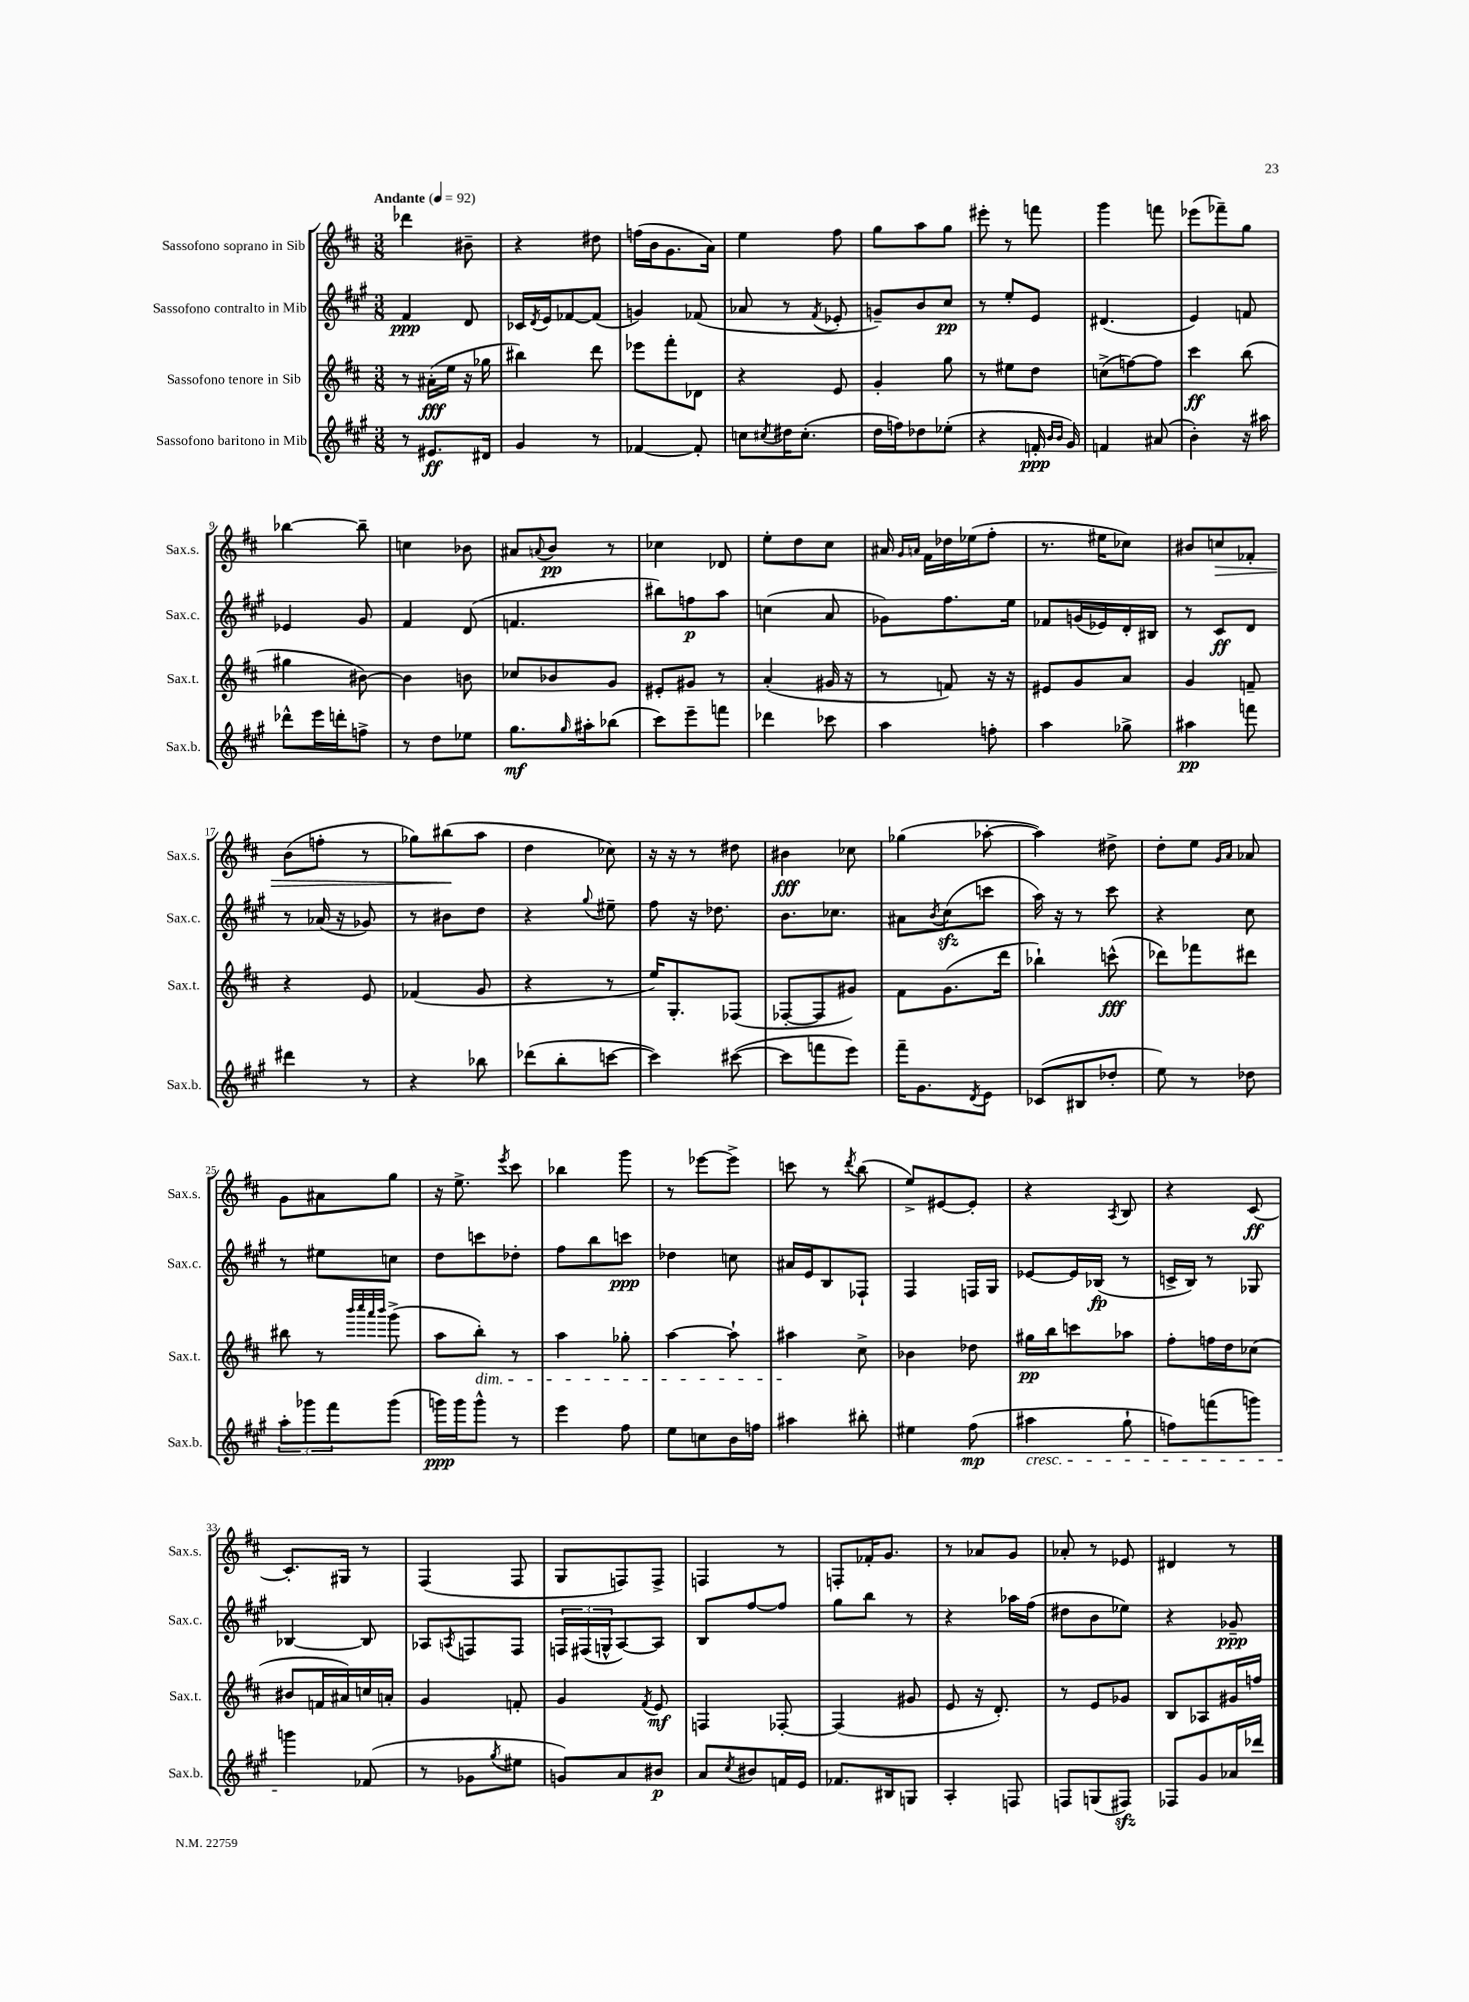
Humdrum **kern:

**kern	**dynam	**kern	**dynam	**kern	**dynam	**kern	**dynam
*part4	*part4	*part3	*part3	*part2	*part2	*part1	*part1
*staff4	*staff4	*staff3	*staff3	*staff2	*staff2	*staff1	*staff1
*I"Sassofono baritono in Mib	*	*I"Sassofono tenore in Sib	*	*I"Sassofono contralto in Mib	*	*I"Sassofono soprano in Sib	*
*I'Sax.b.	*	*I'Sax.t.	*	*I'Sax.c.	*	*I'Sax.s.	*
*clefG2	*	*clefG2	*	*clefG2	*	*clefG2	*
*k[f#c#g#]	*	*k[f#c#]	*	*k[f#c#g#]	*	*k[f#c#]	*
*M3/8	*	*M3/8	*	*M3/8	*	*M3/8	*
*MM92	*	*MM92	*	*MM92	*	*MM92	*
=1	=1	=1	=1	=1	=1	=1	=1
!	!	!	!	!	!	!LO:TX:a:B:t=Andante	!
8r	.	8r	.	4f#/	ppp	4ddd-X\	.
8.e#X/L	ff	(16a#X'\LL	fff	.	.	.	.
.	.	16ee\JJ	.	.	.	.	.
.	.	16r	.	8d/	.	8b#X~\	.
16d#X/Jk	.	16gg-X\	.	.	.	.	.
=2	=2	=2	=2	=2	=2	=2	=2
4g#/	.	4bb#X\)	.	16c-X/LL	.	4r	.
.	.	.	.	8qd/	.	.	.
.	.	.	.	16e/J	.	.	.
.	.	.	.	[8f-X/	.	.	.
8r	.	8ddd\	.	(8f-/J]	.	8dd#X\	.
=3	=3	=3	=3	=3	=3	=3	=3
[4f-X/	.	8eee-X\L	.	4gn/)	.	(16ffn\LL	.
.	.	.	.	.	.	16b\J	.
.	.	8fff#'\	.	.	.	8.g\	.
8f-'/]	.	8d-X\J	.	(8f-X/	.	.	.
.	.	.	.	.	.	16a\Jk)	.
=4	=4	=4	=4	=4	=4	=4	=4
8ccn\L	.	4r	.	8a-X/	.	4ee\	.
8qcc#X/	.	.	.	.	.	.	.
16dd#X\K	.	.	.	8r	.	.	.
(8.cc#'\J	.	.	.	.	.	.	.
.	.	.	.	8qf#/	.	.	.
.	.	8e/	.	8e-X'/	.	8ff#\	.
=5	=5	=5	=5	=5	=5	=5	=5
16dd\LL	.	4g'/	.	8gn~/L)	.	8gg\L	.
16ffn\J)	.	.	.	.	.	.	.
8dd-X\	.	.	.	8b/	.	8aa\	.
(8ee-X'\J	.	8gg\	.	8cc#/J	pp	8gg\J	.
=6	=6	=6	=6	=6	=6	=6	=6
4r	.	8r	.	8r	.	8eee#X'\	.
.	.	8ee#X\L	.	8ee'/L	.	8r	.
16fn'/	ppp	8dd\J	.	8e/J	.	8fffn\	.
16qqb/LL	.	.	.	.	.	.	.
16qqb/JJ	.	.	.	.	.	.	.
16g#/)	.	.	.	.	.	.	.
=7	=7	=7	=7	=7	=7	=7	=7
4fn/	.	(8ccn^\L	.	(4.d#X/	.	4ggg\	.
.	.	[8ffn\)	.	.	.	.	.
(8a#X/	.	8ff\J]	.	.	.	8fffn\	.
=8	=8	=8	=8	=8	=8	=8	=8
4b'\)	.	4ccc#\	ff	4e/)	.	(8eee-X\L	.
.	.	.	.	.	.	8fff-X~\)	.
16r	.	(8bb\	.	8fn/	.	8gg\J	.
16aa#X\	.	.	.	.	.	.	.
!!LO:LB:g=z
=9	=9	=9	=9	=9	=9	=9	=9
8ddd-X^^\L	.	4gg#X\	.	4e-X/	.	[4bb-X\	.
16eee\L	.	.	.	.	.	.	.
16dddn'\J	.	.	.	.	.	.	.
8ffn^\J	.	[8b#X\)	.	8g#/	.	8bb-~\]	.
=10	=10	=10	=10	=10	=10	=10	=10
8r	.	4b#\]	.	4f#/	.	4ccn\	.
8dd\L	.	.	.	.	.	.	.
8ee-X\J	.	8bn\	.	(8d/	.	8b-X\	.
=11	=11	=11	=11	=11	=11	=11	=11
8.gg#\L	mf	8cc-X/L	.	4.fn/	.	8a#X/L	.
.	.	.	.	.	.	8qqan/	.
.	.	8b-X/	.	.	.	8b/J	pp
16qqgg#/	.	.	.	.	.	.	.
16aa#X'\k	.	.	.	.	.	.	.
(8bb-X\J	.	8g/J	.	.	.	8r	.
=12	=12	=12	=12	=12	=12	=12	=12
8ccc#\L)	.	8e#X'/L	.	8bb#X\L)	.	4cc-X\	.
8eee~\	.	8g#X/J	.	8ffn\	p	.	.
8fffn\J	.	8r	.	8aa\J	.	8d-X/	.
=13	=13	=13	=13	=13	=13	=13	=13
4ddd-X\	.	(4a'/	.	(4ccn\	.	8ee'\L	.
.	.	.	.	.	.	8dd\	.
8ccc-X\	.	16g#X/	.	8a/	.	8cc#\J	.
.	.	16r	.	.	.	.	.
=14	=14	=14	=14	=14	=14	=14	=14
4aa\	.	8r	.	8g-X\L)	.	16a#X/	.
.	.	.	.	.	.	16qqg/LL	.
.	.	.	.	.	.	16qqan/JJ	.
.	.	.	.	.	.	16f#\LL	.
.	.	8fn/)	.	8.ff#\	.	16dd-X\	.
.	.	.	.	.	.	(16ee-X\J	.
8ffn'\	.	16r	.	.	.	8ff#'\J	.
.	.	16r	.	16ee\Jk	.	.	.
=15	=15	=15	=15	=15	=15	=15	=15
4aa\	.	8e#X/L	.	8f-X/L	.	8.r	.
.	.	8g/	.	(16gn/L	.	.	.
.	.	.	.	16e-X/)	.	16ee#X\KL	.
8gg-X^\	.	8a/J	.	16d'/	.	8cc-X\J)	.
.	.	.	.	16B#X/JJ	.	.	.
=16	=16	=16	=16	=16	=16	=16	=16
4aa#X\	pp	4g/	.	8r	.	8b#X/L	.
!	!	!	!	!	!	!	!LO:HP:b
.	.	.	.	8c#/L	ff	8ccn/	>
8fffn\	.	8fn~/	.	8d/J	.	8f-X'/J	.
!!LO:LB:g=z
=17	=17	=17	=17	=17	=17	=17	=17
4ddd#X\	.	4r	.	8r	.	(8b\L	.
.	.	.	.	(16a-X/	.	8ffn'\J	.
.	.	.	.	16r	.	.	.
8r	.	8e/	.	8g-X/)	.	8r	.
=18	=18	=18	=18	=18	=18	=18	=18
4r	.	(4f-X/	.	8r	.	8gg-X\L)	.
.	.	.	.	8b#X\L	.	(8bb#X\	.
8bb-X\	.	8g/	.	8dd\J	.	8aa\J	]
=19	=19	=19	=19	=19	=19	=19	=19
(8ddd-X\L	.	4r	.	4r	.	4dd\	.
8bb'\	.	.	.	.	.	.	.
.	.	.	.	8qqgg#/	.	.	.
[8cccn\J	.	8r	.	8ee#X~\	.	8cc-X\)	.
=20	=20	=20	=20	=20	=20	=20	=20
4ccc\])	.	16ee/KL)	.	8ff#\	.	16r	.
.	.	8.G'/	.	.	.	16r	.
.	.	.	.	16r	.	8r	.
.	.	.	.	8.dd-X\	.	.	.
([8ccc#X\	.	(8F-X/J	.	.	.	8dd#X\	.
=21	=21	=21	=21	=21	=21	=21	=21
8ccc#\L]	.	[8F-X'/L	.	8.b\L	.	4b#X\	fff
8fffn\	.	8F-/]	.	.	.	.	.
.	.	.	.	8.cc-X\J	.	.	.
8eee\J)	.	8g#X/J)	.	.	.	8cc-X\	.
=22	=22	=22	=22	=22	=22	=22	=22
16fff#~\KL	.	8f#\L	.	8a#X\L	.	(4gg-X\	.
8.g#\	.	.	.	.	.	.	.
.	.	.	.	8qb/	.	.	.
.	.	(8.g\	.	(8cc#zz\	.	.	.
8qd/	.	.	.	.	.	.	.
8e\J	.	.	.	8cccn\J	.	[8aa-X'\	.
.	.	16ddd\Jk	.	.	.	.	.
=23	=23	=23	=23	=23	=23	=23	=23
(8c-X/L	.	4bb-X`\)	.	16aa\)	.	4aa-\])	.
.	.	.	.	16r	.	.	.
8B#X/	.	.	.	8r	.	.	.
8dd-X'/J	.	(8cccn^^\	fff	8ccc#\	.	8dd#X^\	.
=24	=24	=24	=24	=24	=24	=24	=24
8ee\)	.	8ddd-X\L)	.	4r	.	8dd'\L	.
8r	.	8fff-X\	.	.	.	8ee\J	.
.	.	.	.	.	.	16qqg/LL	.
.	.	.	.	.	.	16qqa/JJ	.
8dd-X\	.	8ddd#X\J	.	8cc#\	.	8a-X/	.
!!LO:LB:g=z
=25	=25	=25	=25	=25	=25	=25	=25
12aa'\L	.	8bb#X\	.	8r	.	8g\L	.
12ggg-X\	.	.	.	.	.	.	.
.	.	8r	.	8ee#X\L	.	8a#X\	.
12fff#\	.	.	.	.	.	.	.
.	.	32qqbbb/LLL	.	.	.	.	.
.	.	32qqcccc#/	.	.	.	.	.
.	.	32qqaaa/	.	.	.	.	.
.	.	32qqbbb/JJJ	.	.	.	.	.
(8ggg-\J	.	(8ggg^\	.	8ccn\J	.	8gg\J	.
=26	=26	=26	=26	=26	=26	=26	=26
16gggn\LL)	ppp	8aa\L	.	8dd\L	.	16r	.
16ggg\J	.	.	.	.	.	8.ee^\	.
!	!	!LO:TX:b:i:t=dim.	!	!	!	!	!
8ggg^^\J	.	8bb'\J)	.	8cccn\	.	.	.
.	.	.	.	.	.	8qeee/	.
8r	.	8r	.	8dd-X'\J	.	8ccc#\	.
=27	=27	=27	=27	=27	=27	=27	=27
4eee\	.	4aa\	.	8ff#\L	.	4bb-X\	.
.	.	.	.	8bb\	.	.	.
8ff#\	.	8gg-X'\	.	8cccn\J	ppp	8ggg\	.
=28	=28	=28	=28	=28	=28	=28	=28
8ee\L	.	[4aa\	.	4dd-X\	.	8r	.
8ccn\	.	.	.	.	.	[8eee-X\L	.
16b\L	.	8aa`\]	.	8ccn\	.	8eee-^\J]	.
16ffn\JJ	.	.	.	.	.	.	.
=29	=29	=29	=29	=29	=29	=29	=29
4aa#X\	.	4aa#X\	.	16a#X/LL	.	8cccn\	.
.	.	.	.	16e/J	.	.	.
.	.	.	.	8B/	.	8r	.
.	.	.	.	.	.	8qddd/	.
8bb#X'\	.	8cc#^\	.	8F-X`/J	.	(8bb\	.
=30	=30	=30	=30	=30	=30	=30	=30
4ee#X\	.	4b-X\	.	4F#/	.	8ee^/L)	.
.	.	.	.	.	.	[8e#X/	.
(8ff#\	mp	8dd-X\	.	16Fn/LL	.	8e#'/J]	.
.	.	.	.	16G#/JJ	.	.	.
=31	=31	=31	=31	=31	=31	=31	=31
!LO:TX:b:i:t=cresc.	!	!	!	!	!	!	!
4aa#X\	.	16gg#X\LL	pp	[8e-X/L	.	4r	.
.	.	16bb\J	.	.	.	.	.
.	.	8cccn\	.	16e-/L]	.	.	.
.	.	.	.	(16B-X/JJ	fp	.	.
.	.	.	.	.	.	8qA/	.
8gg#`\	.	8aa-X\J	.	8r	.	8B/	.
=32	=32	=32	=32	=32	=32	=32	=32
8ffn\L)	.	8ff#'\L	.	16cn^/LL	.	4r	.
.	.	.	.	16B/JJ)	.	.	.
(8fffn\	.	16ffn\L	.	8r	.	.	.
.	.	16dd\J	.	.	.	.	.
8gggn\J)	.	(8cc-X\J	.	8G-X/	.	[8c#/	ff
!!LO:LB:g=z
=33	=33	=33	=33	=33	=33	=33	=33
4gggn\	.	8b#X/L	.	[4B-X/	.	8.c#'/L]	.
.	.	16fn/L	.	.	.	.	.
.	.	16a#X/)	.	.	.	16G#X/Jk	.
(8f-X/	.	16ccn/	.	8B-/]	.	8r	.
.	.	16an'/JJ	.	.	.	.	.
=34	=34	=34	=34	=34	=34	=34	=34
8r	.	4g/	.	8A-X/L	.	(4F#/	.
.	.	.	.	8qAn/	.	.	.
8g-X\L	.	.	.	8Fn/	.	.	.
8qgg#/	.	.	.	.	.	.	.
8ee#X\J	.	8fn'/	.	8F/J	.	8F#/	.
=35	=35	=35	=35	=35	=35	=35	=35
8gn/L)	.	4g/	.	24Fn/LL	.	8G/L	.
.	.	.	.	(24F#X/	.	.	.
.	.	.	.	24Gn^^/J	.	.	.
8a/	.	.	.	[8A/)	.	8Fn/)	.
.	.	8qf#/	.	.	.	.	.
8b#X/J	p	8e/	mf	8A/J]	.	8F^/J	.
=36	=36	=36	=36	=36	=36	=36	=36
8a/L	.	4Fn/	.	8B/L	.	4Fn/	.
8qcc#/	.	.	.	.	.	.	.
8b#X/	.	.	.	[8ff#/	.	.	.
16fn/L	.	[8F-X'/	.	8ff#/J]	.	8r	.
16e/JJ	.	.	.	.	.	.	.
=37	=37	=37	=37	=37	=37	=37	=37
8.f-X/L	.	(4F-/]	.	8gg#\L	.	8Fn'/L	.
.	.	.	.	8bb\J	.	16f-X'/K	.
16B#X/k	.	.	.	.	.	8.g/J	.
8Gn/J	.	8g#X/	.	8r	.	.	.
=38	=38	=38	=38	=38	=38	=38	=38
4A'/	.	8e/	.	4r	.	8r	.
.	.	16r	.	.	.	8a-X/L	.
.	.	8.d'/)	.	.	.	.	.
8Fn/	.	.	.	16aa-X\LL	.	8g/J	.
.	.	.	.	(16ff#\JJ	.	.	.
=39	=39	=39	=39	=39	=39	=39	=39
8Fn/L	.	8r	.	8dd#X\L	.	8a-X'/	.
(8Gn/	.	8e/L	.	8b\	.	8r	.
8F#Xzz/J)	.	8g-X/J	.	8ee-X\J)	.	8e-X/	.
=40	=40	=40	=40	=40	=40	=40	=40
8F-X/L	.	8B/L	.	4r	.	4d#X/	.
8g#/	.	8A-X/	.	.	.	.	.
16a-X/L	.	16g#X/L	.	8g-X~/	ppp	8r	.
16ddd-X/JJ	.	16ffn/JJ	.	.	.	.	.
==	==	==	==	==	==	==	==
*-	*-	*-	*-	*-	*-	*-	*-
